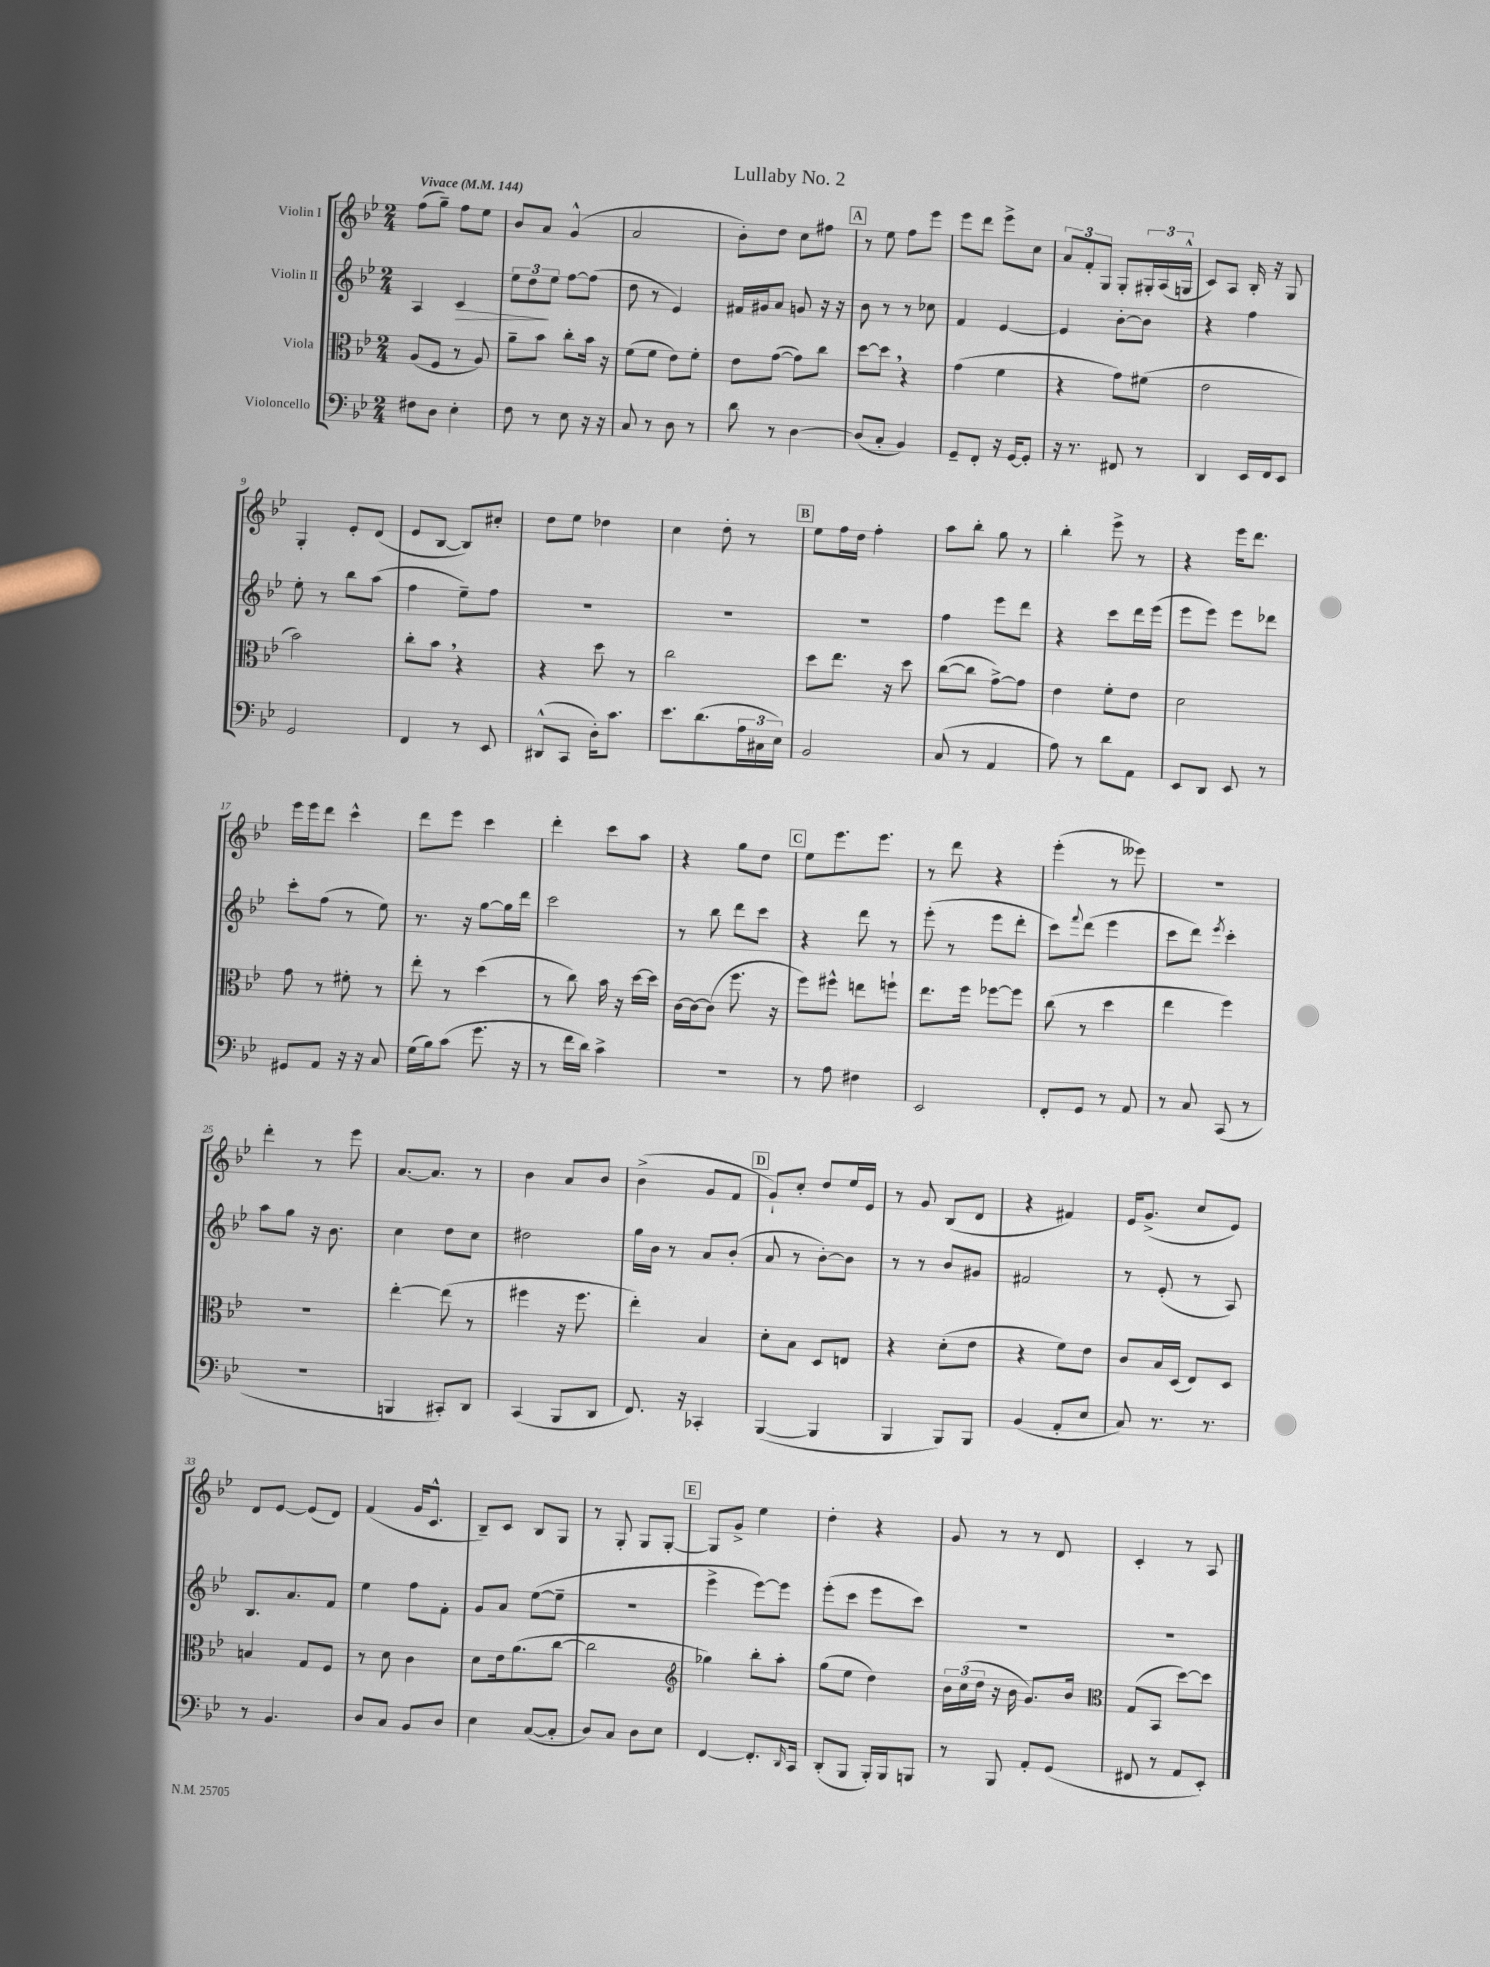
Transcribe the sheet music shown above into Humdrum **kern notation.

**kern	**kern	**kern	**kern
*staff4	*staff3	*staff2	*staff1
*clefF4	*clefC3	*clefG2	*clefG2
*k[b-e-]	*k[b-e-]	*k[b-e-]	*k[b-e-]
*M2/4	*M2/4	*M2/4	*M2/4
*MM144	*MM144	*MM144	*MM144
8F#	(8A	4A	(8ff
8D	8F	.	8gg~)
4E-'	8r	4c	8ff
.	8A)	.	8ee-
=	=	=	=
8F	8a~	12ee-	8b-
.	.	12dd	.
8r	8b-	.	8a
.	.	12ee-	.
8E-	8cc'	[8ff	(4g^^
16r	16b-	(8ff]	.
16r	16r	.	.
=	=	=	=
8C	(8f	8dd	2a
8r	8f	8r	.
8D	8e-)	4e-)	.
8r	8f'	.	.
=	=	=	=
8d	8e-	16f#	8b-')
.	.	16g#	.
8r	([8g	8a	8dd
[4D	8g])	8g	8cc
.	8cc	16r	8ff#
.	.	16r	.
=	=	=	=
(8D]	[8dd	8b-	8r
8C'	8dd]	8r	8ee-
4BB-)	4r	8r	8ff
.	.	8cc-	8eee-
=	=	=	=
8GG~	(4g	4f	8eee-
8FF'	.	.	8ddd
16r	4f	[4e-	8eee-^
[16GG	.	.	.
8GG']	.	.	8cc
=	=	=	=
16r	4r	4e-]	12a
8.r	.	.	.
.	.	.	12f'
.	.	.	12G
8FF#	8g)	[8b-'	8G'
8r	(8f#	8b-]	24G#'
.	.	.	(24A
.	.	.	24G^^
=	=	=	=
4DD	2e-	4r	8c)
.	.	.	8A
16EE-	.	4ff	16B-'
16FF	.	.	16r
8EE-	.	.	8G
=	=	=	=
2GG	2b-)	8ee-'	4G'
.	.	8r	.
.	.	8bb-	8e-'
.	.	(8aa	(8d
=	=	=	=
4FF	8cc'	4ff	8e-
.	8b-	.	[8B-
8r	4r	8ee-~)	8B-])
8EE-	.	8ff	8cc#'
=	=	=	=
(8DD#^^	4r	2r	8dd
8CC	.	.	8ee-
16D')	8dd	.	4dd-
8.c	.	.	.
.	8r	.	.
=	=	=	=
8.e-	2cc	2r	4cc
(8.d	.	.	.
.	.	.	8dd'
24A	.	.	8r
24C#	.	.	.
24E-)	.	.	.
=	=	=	=
2BB-	8dd	2r	8ee-
.	8.ee-	.	16ff
.	.	.	16dd
.	.	.	4ff'
.	16r	.	.
.	8dd	.	.
=	=	=	=
(8C	([8cc	4ff	8aa
8r	8cc]	.	8bb-'
4AA	[8g^)	8eee-	8gg
.	8g]	8ddd	8r
=	=	=	=
8A)	4e-	4r	4bb-'
8r	.	.	.
8d	8f'	8ccc	8eee-^
8AA	8e-	16ddd	8r
.	.	(16eee-	.
=	=	=	=
8EE-	2d	8eee-	4r
8DD	.	8eee-)	.
8EE-	.	8eee-	16eee-
.	.	.	8.ddd
8r	.	8ddd-	.
=	=	=	=
8GG#	8g	8ccc'	16eee-
.	.	.	16eee-
8AA	8r	(8ff	8ddd
16r	8f#'	8r	4ccc^^
16r	.	.	.
8C	8r	8ee-)	.
=	=	=	=
(16G	8ee-'	8.r	8ddd
16B-)	.	.	.
(8c	8r	.	8eee-
.	.	16r	.
8.g	(4dd	[8gg	4ccc
.	.	16gg]	.
16r	.	16ddd	.
=	=	=	=
8r	8r	2ccc	4ddd'
16f	8cc)	.	.
16d)	.	.	.
4c^	16b-	.	8ccc
.	16r	.	.
.	[16dd	.	8aa
.	16dd]	.	.
=	=	=	=
2r	[16c	8r	4r
.	16c_	.	.
.	(8c]	8bb-	.
.	8.ff	8ddd	8gg
.	.	8ccc	8dd
.	16r	.	.
=	=	=	=
8r	8ff)	4r	8ee-
8A	8ff#^^	.	8.eee-
4F#	8ee	8ddd	.
.	.	.	8.eee-
.	8ff`	8r	.
=	=	=	=
2EE-	8.ee-	(8eee-'	8r
.	.	8r	8ddd
.	16ff	.	.
.	[8ff-	8eee-	4r
.	8ff-]	8ddd'	.
=	=	=	=
8FF'	(8cc	8ccc)	(4eee-'
.	.	8qqfff	.
8GG	8r	(8ddd	.
8r	4dd	4eee-	8r
8AA	.	.	8eee--)
=	=	=	=
8r	4ee-	8ccc	2r
8C	.	8ddd)	.
.	.	8qeee-	.
(8CC	4ff)	4ccc'	.
8r	.	.	.
=	=	=	=
2r	2r	8aa	4ddd'
.	.	8gg	.
.	.	16r	8r
.	.	8.b-	.
.	.	.	8eee-
=	=	=	=
4BBB	[4ee-'	4cc	[8.a
.	.	.	8.a]
8CC#')	(8ee-]	8dd	.
8DD	8r	8cc	8r
=	=	=	=
(4CC	4ff#	2dd#	4b-
8BBB-	16r	.	8a
.	8.ff#	.	.
8DD	.	.	8b-
=	=	=	=
8.FF)	4ee-')	16gg	(4b-^
.	.	16b-	.
.	.	8r	.
16r	.	.	.
4CC-'	4B-	8a	8g
.	.	(8b-'	8f
=	=	=	=
([4BBB-	8d'	8a	8g`)
.	8B-	8r	8cc'
4BBB-]	8D	[8b-')	8dd
.	8E	8b-]	16ee-
.	.	.	16e-
=	=	=	=
4BBB-	4r	8r	8r
.	.	8r	8g
8BBB-)	(8d'	8b-	(8B-
8BBB-	8e-	8g#	8d
=	=	=	=
(4BB-	4r	2f#	4r
8AA'	8f)	.	4f#)
8E-	8e-	.	.
=	=	=	=
8C)	8c	8r	16e-
.	.	.	(8.g^
8.r	16B-	(8e-'	.
.	(16D	.	.
.	8E-)	8r	8cc
8.r	.	.	.
.	8D	8A)	8e-)
=	=	=	=
8r	4B	8.B-	8d
4.BB-	.	.	[8e-
.	.	8.a	.
.	8G	.	(8e-]
.	8F	8f	8d)
=	=	=	=
8D	8r	4ee-	(4f
8C	8d	.	.
8BB-	4c	8ff	16g
.	.	.	8.c^^
8D	.	8f'	.
=	=	=	=
4E-	8d	8g	8B-~)
.	16e-	8a	8c
.	(8.a	.	.
([8C	.	([8ee-	8B-
8C']	[8cc	8ee-~]	8G
=	=	=	=
8D)	2cc]	2r	8r
8C	.	.	8G'
8D	.	.	8G
8E-	.	.	[8G'
=	=	=	=
*	*clefG2	*	*
[4FF	4gg-)	4eee-^	8G]
.	.	.	8g^
8.FF']	8bb-'	[8eee-)	4ee-
.	8aa'	8eee-]	.
16qqDD	.	.	.
16CC	.	.	.
=	=	=	=
(8DD'	(8gg	(8eee-'	4dd'
8BBB-	8ee-	8ccc	.
16BBB-')	4dd)	8eee-	4r
16BBB-	.	.	.
8BBB	.	8ccc)	.
=	=	=	=
8r	24b-	2r	8g
.	(24cc	.	.
.	24dd	.	.
8BBB-	16r	.	8r
.	16b-	.	.
8AA'	8.g)	.	8r
(8GG	.	.	8d
.	16b-	.	.
=	=	=	=
*	*clefC3	*	*
8FF#	(8G	2r	4c'
8r	8BB-	.	.
8AA	[8dd)	.	8r
8EE-')	8dd]	.	8A
==	==	==	==
*-	*-	*-	*-
